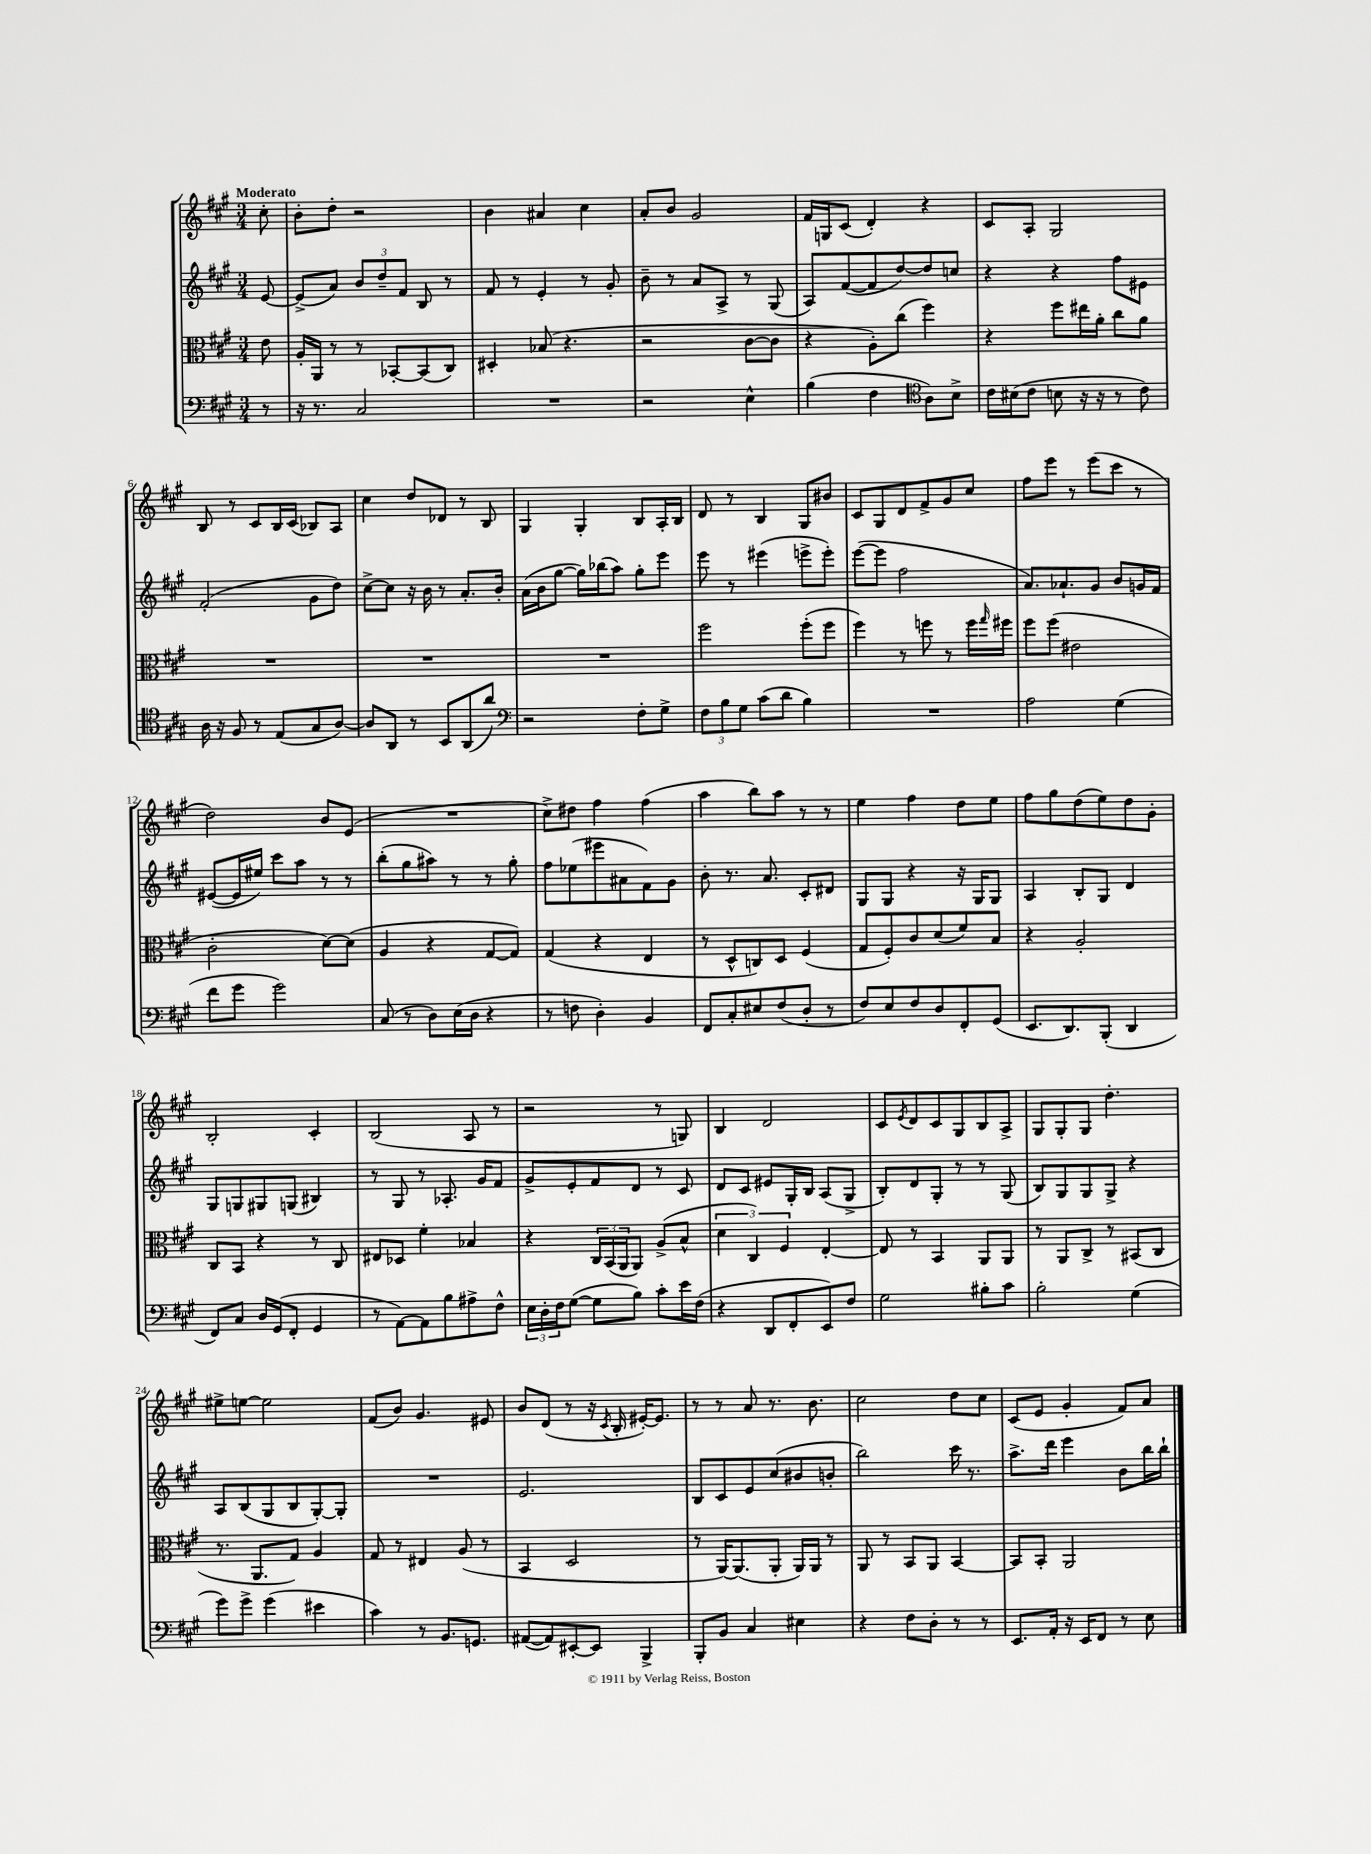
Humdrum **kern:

**kern	**kern	**kern	**kern
*staff4	*staff3	*staff2	*staff1
*clefF4	*clefC3	*clefG2	*clefG2
*k[f#c#g#]	*k[f#c#g#]	*k[f#c#g#]	*k[f#c#g#]
*M3/4	*M3/4	*M3/4	*M3/4
8r	8e	[8e	8cc#'
=	=	=	=
16r	16A'	(8e^]	8b'
8.r	16AA	.	.
.	8r	8a)	8dd'
2C#	8r	12b	2r
.	.	12dd~	.
.	[8BB-'	.	.
.	.	12f#	.
.	(8BB-]	8B	.
.	8C#)	8r	.
=	=	=	=
2.r	4D#'	8f#	4b
.	.	8r	.
.	(8B-	4e'	4a#
.	4.r	.	.
.	.	8r	4cc#
.	.	8g#'	.
=	=	=	=
2r	2r	8b~	8a'
.	.	8r	8b
.	.	8a	2g#
.	.	8A^	.
4E^^	[8c#	8r	.
.	8c#]	(8G#	.
=	=	=	=
(4B	4r	8A)	16f#
.	.	.	16G
.	.	([8f#	(8c#
4F#	8A')	8f#]	4d')
.	(8cc#	[8dd)	.
*clefC4	*	*	*
8A)	4ff#)	8dd]	4r
8B^	.	8cc	.
=	=	=	=
16c#	4r	4r	8c#
(16B#	.	.	.
8c#	.	.	8A'
8B	8ff#	4r	2G#
16r	16ee#	.	.
16r	16a'	.	.
8r	8cc#	8ff#	.
8c#)	8a	8e#	.
=	=	=	=
16A	2.r	(2f#'	8B
16r	.	.	.
8F#	.	.	8r
8r	.	.	8c#
(8E	.	.	16B
.	.	.	(16c#
8G#	.	8g#	8B-)
[8A)	.	8dd)	8A
=	=	=	=
8A]	2.r	[8cc#^	4cc#
8AA	.	8cc#]	.
8r	.	16r	8dd
.	.	16b	.
8BB	.	8r	8d-
(8AA	.	8.a'	8r
8a)	.	.	8B
.	.	16b'	.
=	=	=	=
*clefF4	*	*	*
2r	2.r	(16a	4G#
.	.	16b	.
.	.	[8gg#	.
.	.	16gg#])	4G#'
.	.	(16bb-	.
.	.	8aa)	.
8F#'	.	8gg#'	8B
8G#^	.	8eee	16A'
.	.	.	16B
=	=	=	=
12F#	2ff#	8eee	8d
12B	.	.	.
.	.	8r	8r
12G#	.	.	.
(8c#	.	(4eee#	4B
8d	.	.	.
4B)	(8ff#'	8eee^	8G#
.	8ff#	8eee')	8b#
=	=	=	=
2.r	4ff#)	([8eee	8c#
.	.	8eee]	8G#
.	8r	2ff#	8d
.	8ff	.	8f#^
.	8r	.	8g#
.	16ff	.	8cc#
.	16qqgg#	.	.
.	16ff#	.	.
=	=	=	=
2A	8ff#	8.a)	8ff#
.	(8ff#	.	8eee
.	.	8.a-`	.
.	2e#	.	8r
.	.	8g#	(8eee
(4G#	.	8b	8ccc#
.	.	16g	8r
.	.	16f#	.
=	=	=	=
8f#	2c#'	([8e#	2dd)
8g#	.	16e#]	.
.	.	16ee#)	.
2g#)	.	8ccc#	.
.	.	8aa	.
.	[8d)	8r	8b
.	(8d]	8r	(8e
=	=	=	=
(8C#	4A	(8bb'	2.r
8r	.	8gg#	.
8D)	4r	8aa#)	.
(16E	.	8r	.
16D	.	.	.
4r	[8G#	8r	.
.	8G#])	8gg#'	.
=	=	=	=
8r	(4G#	8ff#	8cc#^)
8F	.	(8ee-	8dd#
4D')	4r	8eee#	4ff#
.	.	8a#	.
4BB	4E	8f#)	(4ff#
.	.	8g#	.
=	=	=	=
8FF#	8r	8b'	4aa
8C#'	8D^^	8.r	.
8E#	8C)	.	8bb)
.	.	8.a	.
(8F#	8D	.	8aa
8D'	(4F#	8c#'	8r
8r	.	8d#	8r
=	=	=	=
8F#)	8G#	8G#	4ee
8E	8F#')	8G#	.
8F#	8c#	4r	4ff#
8D	(8d	.	.
8FF#'	8f#)	16r	8dd
.	.	16G#	.
(8GG#	8B	8G#	8ee
=	=	=	=
8.EE	4r	4A	8ff#
.	.	.	8gg#
8.DD)	.	.	.
.	2A'	8B'	(8dd
(8BBB'	.	8G#	8ee)
4DD	.	4d	8dd
.	.	.	8g#'
=	=	=	=
8FF#)	8C#	8G#	2B'
8C#	8BB	8G	.
16D	4r	8G#	.
(16GG#	.	.	.
8FF#'	.	(8G	.
4GG#	8r	4B#)	4c#'
.	8C#	.	.
=	=	=	=
8r	8E#	8r	(2B
[8AA)	8D-	8G#	.
8AA]	4f#'	8r	.
8B	.	8.A-'	.
8A#^	4B-	.	8A
.	.	16g#	.
8F#^^	.	8f#	8r
=	=	=	=
24E	4r	8g#^	2r
24D'	.	.	.
24F#	.	.	.
([8G#	.	8e'	.
8G#]	24C#	8f#	.
.	(24BB	.	.
.	24AA	.	.
8B)	8AA)	8d	.
8c#'	(8A^	8r	8r
16e	8B^^	8c#	8G)
(16F#	.	.	.
=	=	=	=
4r	6d	8d	4B
.	.	8c#	.
.	6C#)	.	.
8DD	.	8e#	2d
.	6F#	.	.
8FF#'	.	16G#'	.
.	.	16B	.
8EE)	[4E'	(8A	.
8F#	.	8G#^	.
=	=	=	=
2G#	8E]	8B')	8c#
.	.	.	8qe
.	8r	8d	8d
.	4BB	8G#'	8c#
.	.	8r	8G#
8B#'	8AA	8r	8B
8c#	8AA	(8G#	8A^
=	=	=	=
2B'	8r	8B)	8G#
.	8AA	8G#	8G#'
.	8C#^	8G#	8G#
.	8r	8G#^	4.dd'
(4G#	(8BB#	4r	.
.	8C#	.	.
=	=	=	=
8g#)	8.r	8A	8ee#^
8g#^	.	(8B	[8ee
.	8.AA	.	.
(4g#	.	8G#	2ee]
.	8G#)	8B	.
4e#	4A	[8G#')	.
.	.	8G#']	.
=	=	=	=
4c#)	8G#	2.r	(8f#
.	8r	.	8b)
8r	4E#	.	4.g#
8.BB	.	.	.
.	(8A	.	.
8.GG	.	.	.
.	8r	.	8e#
=	=	=	=
([8AA#	4BB	2.e	8b
8AA#])	.	.	(8d
[8EE#'	2D	.	8r
8EE#]	.	.	16r
.	.	.	8qc#
.	.	.	16B'
4BBB^	.	.	[16e#')
.	.	.	8.e#]
=	=	=	=
8BBB'	8r	8B	8r
8BB	[16AA)	8c#	8r
.	(8.AA]	.	.
4C#	.	8e	8a
.	8AA'	(8cc#	8.r
4E#	16AA)	8b#	.
.	16AA	.	8.b
.	8r	8b'	.
=	=	=	=
4r	8AA	2bb)	2cc#
.	8r	.	.
8F#	8BB	.	.
8D'	8AA	.	.
8r	[4BB	16ccc#	8dd
.	.	8.r	.
8r	.	.	8cc#
=	=	=	=
8.EE	8BB]	8.aa^	(8c#
.	8BB'	.	8e
16AA'	.	16ddd	.
16r	2AA	4eee	4g#'
16EE	.	.	.
8FF#	.	.	.
8r	.	8b	8f#)
8E	.	16bb	8a
.	.	16bb`	.
==	==	==	==
*-	*-	*-	*-
